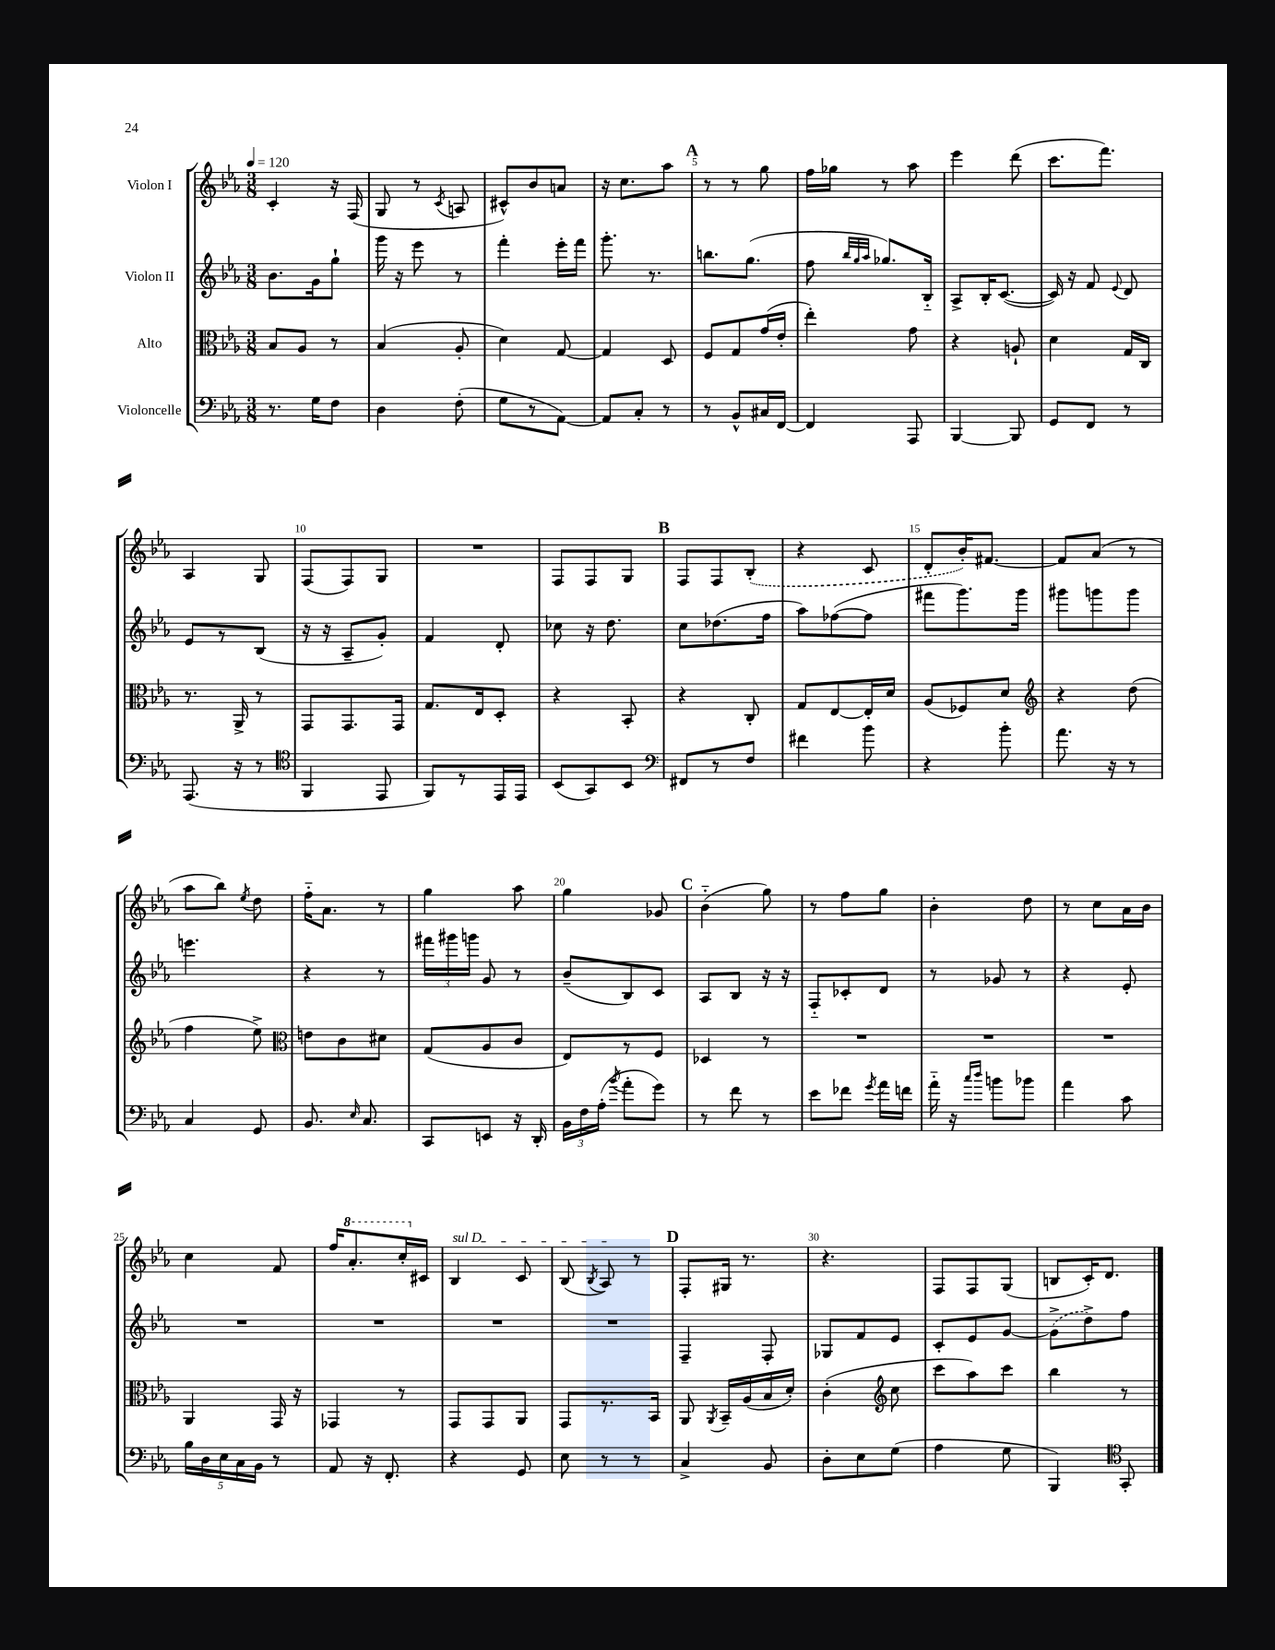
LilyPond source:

<<
\new StaffGroup <<
\new Staff = "s0" \with { instrumentName = "Violon I" } {
    \clef treble \key ees \major \numericTimeSignature \time 3/8 \tempo 4 = 120
    \autoBeamOff c'4-. r16 f16( |
    g8 r8 \acciaccatura { c'8 } a8 |
    cis'8[-^) bes'8 a'8] |
    r16 c''8.[ aes''8] |
    \mark \markup { \bold "A" } r8 r8 g''8 |
    f''16[ ges''16] r8 aes''8 |
    ees'''4 d'''8( |
    c'''8.[ f'''8.]) |
    aes4 g8 |
    f8[( f8) g8] |
    R4. |
    f8[ f8 g8] |
    \mark \markup { \bold "B" } f8[ f8 \once \slurDashed bes8]-.( |
    r4 c'8 |
    d'8[-. bes'16-.) fis'8.]~ |
    fis'8[ aes'8]( r8 |
    aes''8[ bes''8]) \acciaccatura { ees''8 } d''8 |
    f''16[-_ aes'8.] r8 |
    g''4 aes''8 |
    g''4 ges'8 |
    \mark \markup { \bold "C" } bes'4-_( g''8) |
    r8 f''8[ g''8] |
    bes'4-. d''8 |
    r8 c''8[ aes'16 bes'16] |
    c''4 f'8 |
    f''16[ \ottava #1 aes''8.-. c'''16-. \ottava #0 cis'16] |
    \once \override TextSpanner.bound-details.left.text = \markup { \italic "sul D" } bes4\startTextSpan c'8 |
    bes8( \acciaccatura { bes8 } aes8\stopTextSpan) r8 |
    \mark \markup { \bold "D" } f8[-. gis16] r8. |
    r4. |
    f8[ f8 g8]( |
    b8[ c'16-.) d'8.] \bar "|." |
}
\new Staff = "s1" \with { instrumentName = "Violon II" } {
    \clef treble \key ees \major \numericTimeSignature \time 3/8
    \autoBeamOff bes'8.[ g'16 g''8]-! |
    g'''16 r16 ees'''8 r8 |
    f'''4-. ees'''16[-. f'''16] |
    g'''8.-. r8. |
    \mark \markup { \bold "A" } b''8.[ g''8.]( |
    f''8 \grace { bes''32[ g''32 aes''32] } ges''8.[) bes16]-_ |
    aes8[-> bes16-. c'8.]~( |
    c'16) r16 f'8 \appoggiatura { ees'8 } d'8 |
    ees'8[ r8 bes8]( |
    r16 r16 aes8[-- g'8]-.) |
    f'4 d'8-. |
    ces''8 r16 d''8. |
    \mark \markup { \bold "B" } c''8[ des''8.( f''16] |
    aes''8[) fes''8~( fes''8] |
    fis'''8[ g'''8.) g'''16] |
    gis'''8[ g'''8 g'''8] |
    e'''4. |
    r4 r8 |
    \tuplet 3/2 { fis'''16[ gis'''16 g'''16] } g'8 r8 |
    bes'8[--( bes8) c'8] |
    \mark \markup { \bold "C" } aes8[ bes8] r16 r16 |
    f8[-_ ces'8-. d'8] |
    r8 ges'8 r8 |
    r4 ees'8-. |
    R4. |
    R4. |
    R4. |
    R4. |
    \mark \markup { \bold "D" } f4-- f8-. |
    ges8[ f'8 ees'8] |
    c'8[-. ees'8 g'8]~ |
    \once \slurDashed g'8[->( d''8->) f''8] \bar "|." |
}
\new Staff = "s2" \with { instrumentName = "Alto" } {
    \clef alto \key ees \major \numericTimeSignature \time 3/8
    \autoBeamOff bes8[ aes8] r8 |
    bes4( aes8-. |
    d'4) g8~ |
    g4 d8 |
    \mark \markup { \bold "A" } f8[ g8 g'16( ees'16]-. |
    ees''4-.) g'8 |
    r4 a8-! |
    d'4 g16[ c16] |
    r8. aes,16-> r8 |
    g,8[ g,8. g,16] |
    g8.[ ees16 d8]-. |
    r4 bes,8-. |
    \mark \markup { \bold "B" } r4 c8-. |
    g8[ ees8~ ees16-. d'16] |
    aes8[( fes8) d'8] |
    \clef treble r4 d''8( |
    f''4 ees''8->) |
    \clef alto e'8[ c'8 dis'8] |
    g8[( aes8 c'8] |
    ees8[) r8 f8] |
    \mark \markup { \bold "C" } des4 r8 |
    R4. |
    R4. |
    R4. |
    aes,4 g,16 r16 |
    ges,4 r8 |
    g,8[ g,8 aes,8] |
    g,8[ r8. bes,16] |
    \mark \markup { \bold "D" } aes,8 \acciaccatura { aes,8 } bes,16[-- aes16( bes16 d'16]-.) |
    c'4-.( \clef treble c''8 |
    c'''8[ aes''8) c'''8] |
    bes''4 r8 \bar "|." |
}
\new Staff = "s3" \with { instrumentName = "Violoncelle" } {
    \clef bass \key ees \major \numericTimeSignature \time 3/8
    \autoBeamOff r8. g16[ f8] |
    d4 f8-.( |
    g8[ r8 aes,8]~) |
    aes,8[ c8]-. r8 |
    \mark \markup { \bold "A" } r8 bes,8[-^ cis16 f,16]~ |
    f,4 aes,,8 |
    bes,,4~ bes,,8 |
    g,8[ f,8] r8 |
    aes,,8.( r16 r8 |
    \clef tenor f,4 ees,8 |
    f,8[) r8 ees,16 ees,16] |
    bes,8[( g,8) bes,8] |
    \mark \markup { \bold "B" } \clef bass fis,8[ r8 f8] |
    fis'4 bes'8 |
    r4 bes'8-. |
    aes'8. r16 r8 |
    c4 g,8 |
    bes,8. \grace { ees16 } c8. |
    c,8[ e,8] r16 d,16-. |
    \tuplet 3/2 { bes,16[ f16 aes16]-.( } \acciaccatura { bes'8 } aes'8[-. g'8]) |
    \mark \markup { \bold "C" } r8 f'8 r8 |
    ees'8[ fes'8] \acciaccatura { g'8 } aes'16[ f'16] |
    aes'16-_ r16 \grace { c''16[ d''16] } b'8[ bes'8] |
    aes'4 c'8 |
    \tuplet 5/4 { bes16[ d16 ees16 c16 bes,16] } r8 |
    aes,8 r16 f,8.-. |
    r4 g,8 |
    ees8 r8 r8 |
    \mark \markup { \bold "D" } c4-> bes,8 |
    d8[-. ees8 g8]( |
    aes4 g8 |
    bes,,4) \clef tenor g,8-. \bar "|." |
}
>>
>>
\layout { \context { \Score \override BarNumber.break-visibility = ##(#f #t #t) barNumberVisibility = #(every-nth-bar-number-visible 5) } }
